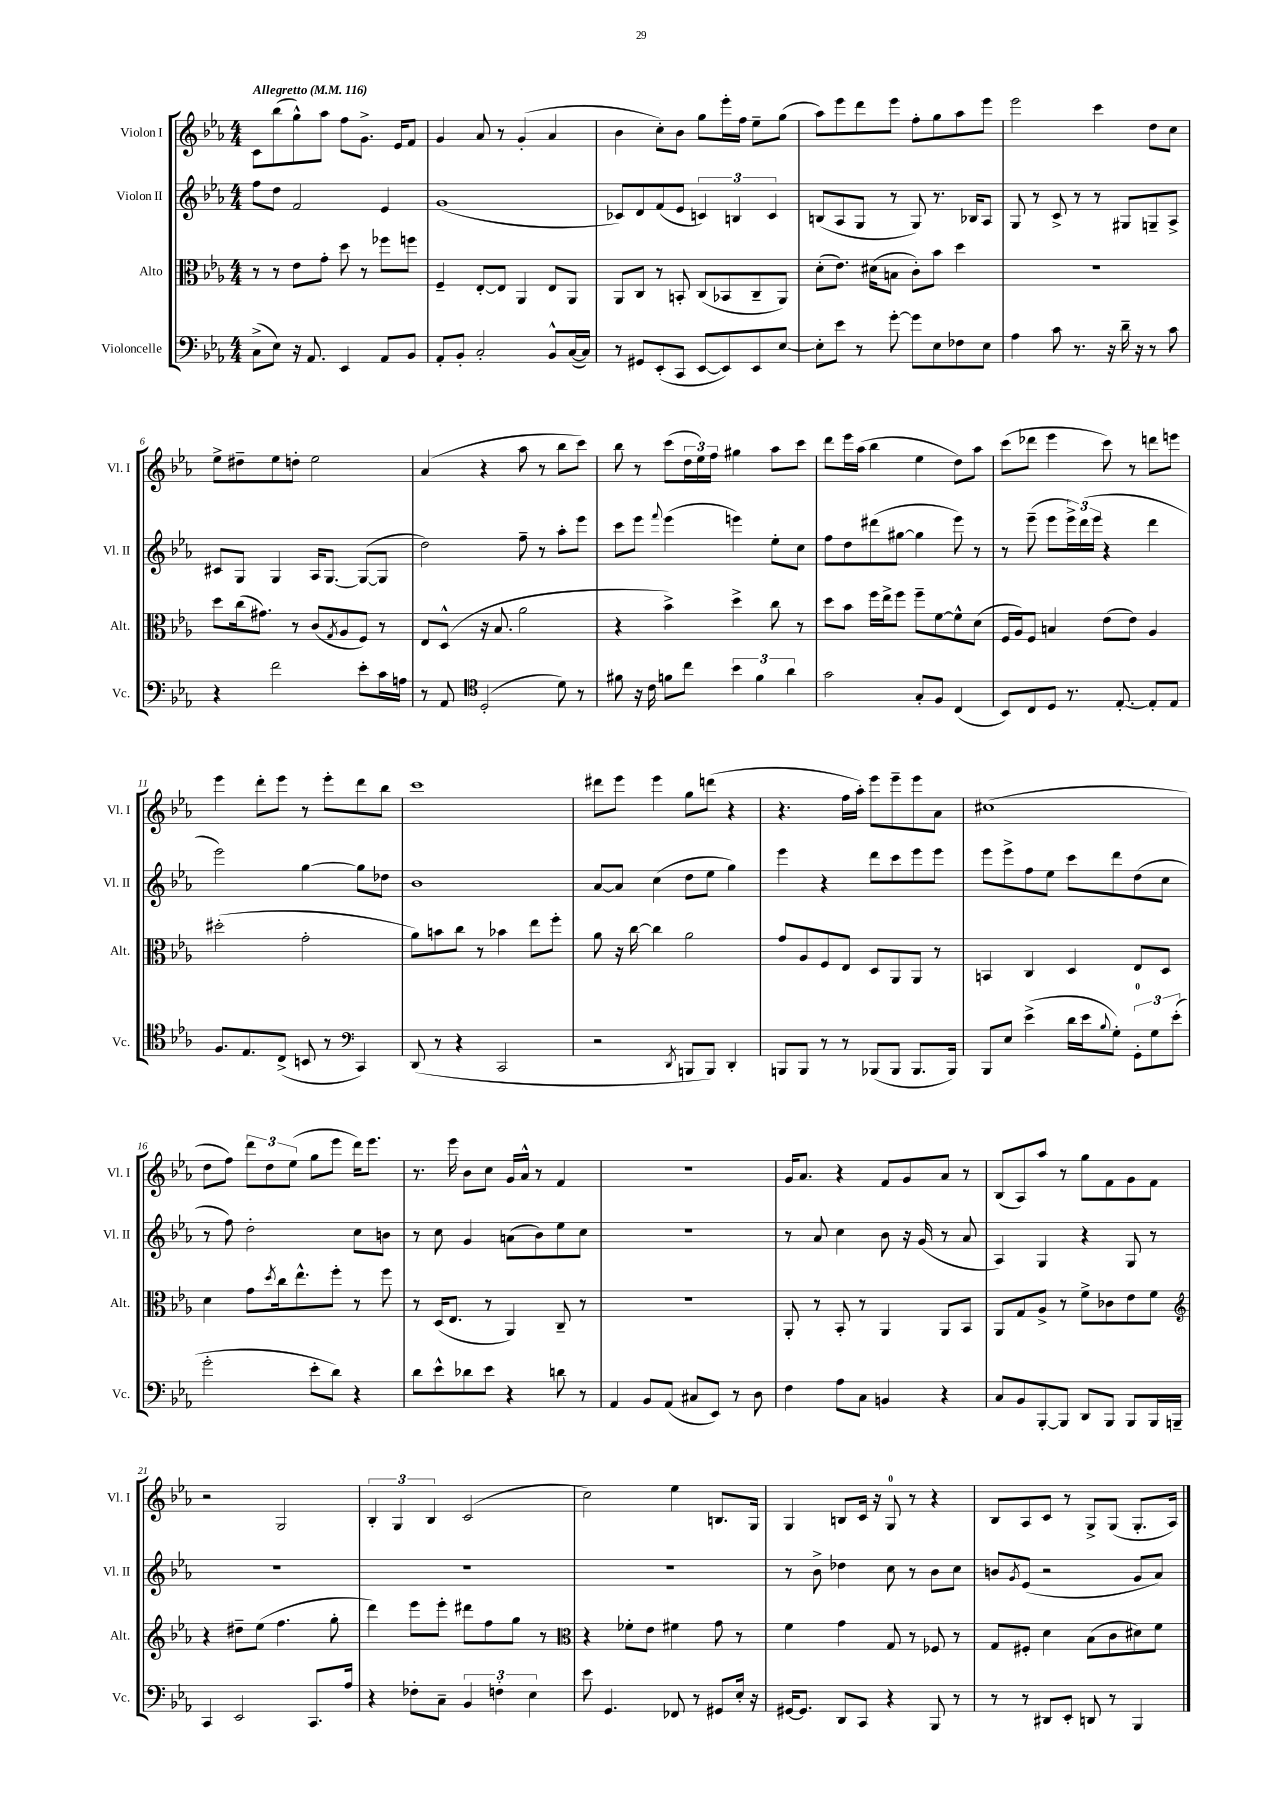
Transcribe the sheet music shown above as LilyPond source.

<<
\new StaffGroup <<
\new Staff = "s0" \with { instrumentName = "Violon I" shortInstrumentName = "Vl. I" } {
    \clef treble \key ees \major \numericTimeSignature \time 4/4 \tempo "Allegretto" 4 = 116
    c'8 bes''8( g''8-^) aes''8 f''8 g'8.-> ees'16 f'8 |
    g'4 aes'8 r8 g'4-.( aes'4 |
    bes'4 c''8-.) bes'8 g''8 ees'''16-. f''16 ees''8-- g''8( |
    aes''8) ees'''8 d'''8 ees'''8 f''8-. g''8 aes''8 ees'''8 |
    ees'''2 c'''4 d''8 c''8 |
    ees''8-> dis''8-- ees''8 d''8-. ees''2 |
    aes'4( r4 aes''8 r8 bes''8 c'''8) |
    bes''8 r8 c'''8( \tuplet 3/2 { d''16 ees''16) f''16 } gis''4 aes''8 c'''8 |
    d'''8 ees'''16 aes''16( bes''4 ees''4 d''8) aes''8 |
    c'''8( des'''8 ees'''4 c'''8) r8 d'''8 e'''8 |
    ees'''4 d'''8-. ees'''8 r8 ees'''8-. d'''8 bes''8 |
    c'''1 |
    dis'''8 ees'''8 ees'''4 g''8 d'''8( r4 |
    r4. f''16 aes''16-.) ees'''8 ees'''8-- ees'''8 aes'8 |
    cis''1( |
    d''8 f''8) \tuplet 3/2 { d'''8 d''8 ees''8( } g''8 ees'''8 d'''16) ees'''8. |
    r8. ees'''16 bes'8 c''8 g'16 aes'16-^ r8 f'4 |
    R1 |
    g'16 aes'8. r4 f'8 g'8 aes'8 r8 |
    bes8( aes8) aes''8 r8 g''8 f'8 g'8 f'8 |
    r2 g2 |
    \tuplet 3/2 { bes4-. g4 bes4 } c'2( |
    c''2) ees''4 b8. g16 |
    g4 b8 c'16 r16 g8-0 r8 r4 |
    bes8 aes8 c'8 r8 g8-> g8( g8.-. aes16) \bar "|." |
}
\new Staff = "s1" \with { instrumentName = "Violon II" shortInstrumentName = "Vl. II" } {
    \clef treble \key ees \major \numericTimeSignature \time 4/4
    f''8 d''8 f'2 ees'4 |
    g'1( |
    ces'8) d'8 f'8( ees'8 \tuplet 3/2 { c'4) b4 c'4 } |
    b8( aes8 g8 r8 g8) r8. bes16 aes8 |
    g8 r8 c'8-> r8 r8 gis8 g8-- aes8-> |
    cis'8 g8 g4 aes16 g8.~ g8~( g8 |
    d''2) f''8-- r8 aes''8-. ees'''8 |
    c'''8 ees'''8 \appoggiatura { f'''8 } ees'''4( e'''4) ees''8-. c''8 |
    f''8 d''8 dis'''8( gis''8~ gis''4 ees'''8) r8 |
    r8 ees'''8--( ees'''8 \tuplet 3/2 { ees'''16->) d'''16( ees'''16 } r4 d'''4 |
    ees'''2) g''4~ g''8 des''8 |
    bes'1 |
    aes'8~ aes'8 c''4( d''8 ees''8 g''4) |
    ees'''4 r4 d'''8 c'''8 ees'''8 ees'''8 |
    ees'''8 ees'''8-> f''8 ees''8 c'''8 d'''8 d''8( c''8 |
    r8 f''8) d''2-. c''8 b'8 |
    r8 c''8 g'4 a'8( bes'8) ees''8 c''8 |
    R1 |
    r8 aes'8 c''4 bes'8 r16 g'16( r8 aes'8 |
    aes4) g4 r4 g8 r8 |
    R1 |
    R1 |
    R1 |
    r8 bes'8-> des''4 c''8 r8 bes'8 c''8 |
    b'8 \acciaccatura { g'8 } ees'8( r2 g'8 aes'8) \bar "|." |
}
\new Staff = "s2" \with { instrumentName = "Alto" shortInstrumentName = "Alt." } {
    \clef alto \key ees \major \numericTimeSignature \time 4/4
    r8 r8 ees'8 g'8-. d''8 r8 fes''8 f''8 |
    f4-- ees8~-. ees8 aes,4 ees8 aes,8 |
    aes,8 c8 r8 b,8-. c8( bes,8 c8-- aes,8) |
    d'8-.( ees'8.) dis'16( b8 c'8-.) bes'8 d''4 |
    R1 |
    d''8 c''16( gis'8.) r8 c'8( \acciaccatura { g8 } aes8 f8) r8 |
    ees8 d8-^( r16 bes8. aes'2 |
    r4 bes'4->) d''4-> c''8 r8 |
    d''8 bes'8 f''16 ees''16-> f''8 f''8-- f'8~ f'8-^ d'8( |
    f16 aes16) f8 b4 ees'8( ees'8) aes4 |
    dis''2-.( g'2-. |
    aes'8) b'8 c''8 r8 bes'4 ees''8 f''8-. |
    aes'8 r16 c''16~ c''4 aes'2 |
    g'8 aes8 f8 ees8 d8 aes,8 aes,8 r8 |
    b,4 c4 d4 ees8 d8 |
    d'4 g'8 \acciaccatura { d''8 } c''16 ees''8.-^ f''8-. r8 f''8 |
    r8 d16( ees8. r8 aes,4) c8-- r8 |
    R1 |
    aes,8-. r8 bes,8-. r8 aes,4 aes,8 bes,8 |
    aes,8 g8 aes8-> r8 f'8-> ces'8 ees'8 f'8 |
    \clef treble r4 dis''8-- ees''8( f''4. g''8-. |
    d'''4) ees'''8 ees'''8-. dis'''8 f''8 g''8 r8 |
    \clef alto r4 fes'8-. ees'8 fis'4 g'8 r8 |
    f'4 g'4 g8 r8 fes8 r8 |
    g8 fis8-. d'4 bes8( c'8 dis'8) f'8 \bar "|." |
}
\new Staff = "s3" \with { instrumentName = "Violoncelle" shortInstrumentName = "Vc." } {
    \clef bass \key ees \major \numericTimeSignature \time 4/4
    c8->( ees8) r16 aes,8. ees,4 aes,8 bes,8 |
    aes,8-. bes,8-. c2-. bes,8-^ c16~( c16) |
    r8 gis,8 ees,8-.( c,8 ees,8~ ees,8) ees,8 ees8~ |
    ees8-. ees'8 r8 g'8~-. g'8 ees8 fes8 ees8 |
    aes4 c'8 r8. r16 d'16-- r16 r8 c'8 |
    r4 f'2 ees'8-. c'16 a16 |
    r8 aes,8 \clef tenor d2-.( d'8) r8 |
    fis'8 r16 c'16 f'8 c''8 \tuplet 3/2 { bes'4 f'4 aes'4 } |
    g'2 g8-. f8 c4( |
    bes,8) c8 d8 r8. ees8.~-. ees8-. ees8 |
    f8. ees8. c8->( b,8 r8 \clef bass c,4) |
    d,8( r8 r4 c,2 |
    r2 \acciaccatura { d,8 } b,,8 b,,8) d,4-. |
    b,,8 b,,8 r8 r8 bes,,8( bes,,8 bes,,8. bes,,16) |
    bes,,8 ees8 ees'4->( d'16 ees'16 \appoggiatura { bes8 } g8-.) \tuplet 3/2 { g,8-0-. g8 ees'8-.( } |
    g'2-. ees'8-. d'8) r4 |
    d'8 ees'8-^ des'8 ees'8 r4 d'8 r8 |
    aes,4 bes,8 aes,8( cis8 ees,8) r8 d8 |
    f4 aes8 c8 b,4 r4 |
    c8 bes,8 bes,,8~-. bes,,8 d,8 bes,,8 bes,,8 bes,,16 b,,16-- |
    c,4 ees,2 c,8. aes16 |
    r4 fes8-. c8-- \tuplet 3/2 { bes,4 f4-. ees4 } |
    ees'8 g,4. fes,8 r8 gis,8 ees16-. r16 |
    gis,16~ gis,8. d,8 c,8 r4 bes,,8 r8 |
    r8 r8 dis,8 ees,8-. d,8 r8 bes,,4 \bar "|." |
}
>>
>>
